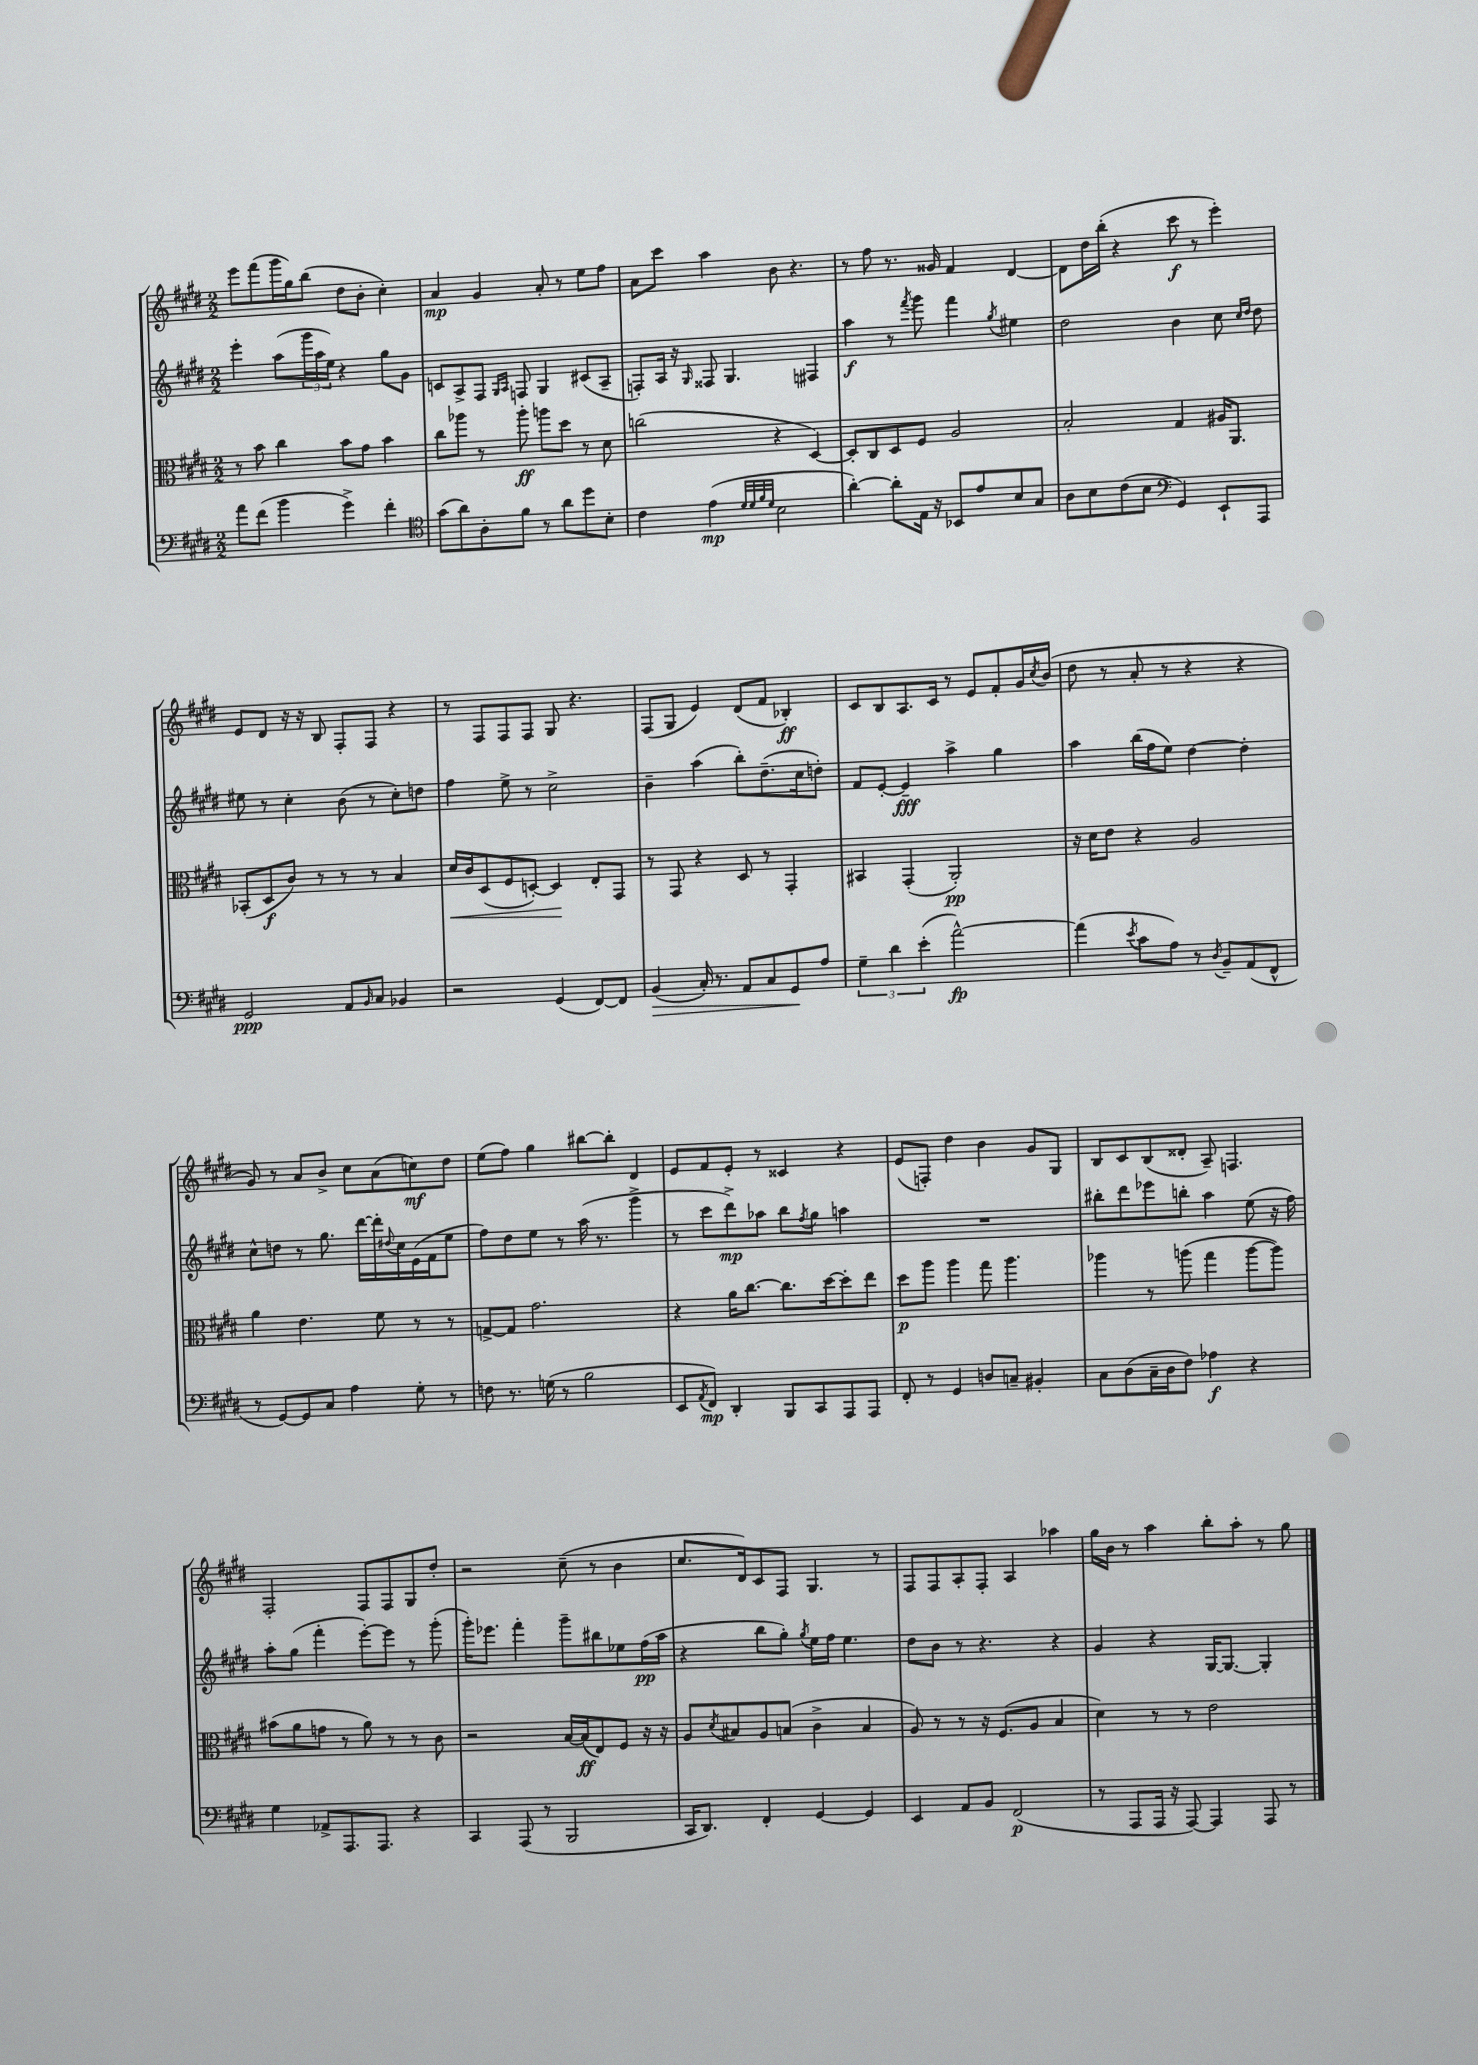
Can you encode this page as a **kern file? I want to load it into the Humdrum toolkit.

**kern	**kern	**kern	**kern
*staff4	*staff3	*staff2	*staff1
*clefF4	*clefC3	*clefG2	*clefG2
*k[f#c#g#d#]	*k[f#c#g#d#]	*k[f#c#g#d#]	*k[f#c#g#d#]
*M2/2	*M2/2	*M2/2	*M2/2
8a\L	8r	4eee'\	8eee\L
(8f#\J	8b\	.	(8fff#\
4b\	4cc#\	(8aa\L	16ggg#\L
.	.	.	16gg#\J)
.	.	24ggg#\L	(8bb\J
.	.	24aa\	.
.	.	24ee\JJ)	.
4g#^\)	8b\L	4r	8dd#\L
.	8g#\J	.	8b'\J
4f#'\	4b\	8gg#\L	4cc#'\)
.	.	8g#\J	.
=	=	=	=
*clefC4	*	*	*
(8g#\L	8cc#\L	8c/L	4a/
8a\)	8aa-\J	8A^/	.
8A'\	8r	8F#/J	4g#/
.	.	16qqG#/LL	.
.	.	16qqA/JJ	.
8f#\J	8aa-'\	8F/	.
8r	8aa\L	4G#/	8a'/
8a\L	8dd#\J	.	8r
8dd#\	8r	(8c#/L	8ee\L
8B'\J	8d#\	8A~/J	8ff#\J
=	=	=	=
4c#\	(2cc\	8F'/L)	8a\L
.	.	16A/Jk	8ccc#\J
.	.	16r	.
.	.	16qqG#/	.
(4e\	.	8F##/	4aa\
.	.	4.G#/	.
32qqd#/LLL	.	.	.
32qqd#/	.	.	.
32qqf#/	.	.	.
32qqd#/JJJ	.	.	.
2B\	4r	.	8b\
.	.	.	4.r
.	[4D#/)	4F#/	.
=	=	=	=
[4a'\)	8D#'/]L	4aa\	8r
.	8C#/	.	8ff#\
8a'\]L	8D#/	8r	8.r
.	.	8qfff#/	.
16E\Jk	8F#/J	8ggg#\	.
16r	.	.	16g##/
8BB-/L	2A/	4fff#\	4f#/
8e/	.	.	.
.	.	8qgg#/	.
8B/	.	4ee#\	[4d#/
8G#/J	.	.	.
=	=	=	=
8A\L	2B'/	2dd#\	8d#\]L
8B\	.	.	16dd#\L
.	.	.	(16bb'\JJ
(8c#\	.	.	4r
8B\J	.	.	.
*clefF4	*	*	*
4GG#/)	4G#/	4b\	8ccc#\
.	.	.	8r
8EE`/L	16A#/LK	8cc#\	4eee'\)
.	8.AA/J	.	.
.	.	16qqcc#/LL	.
.	.	16qqdd#/JJ	.
8AAA/J	.	8dd#\	.
=	=	=	=
2GG#/	(8BB-'/L	8ee#\	8e/L
.	8D#/	8r	8d#/J
.	8c#/J)	4cc#'\	16r
.	.	.	16r
.	8r	.	8B/
8AA/L	8r	(8b\	8F#'/L
16qqBB/	.	.	.
8C#/J	8r	8r	8F#/J
4BB-/	4B/	8cc#'\L)	4r
.	.	8dd\J	.
=	=	=	=
2r	16d#/LL	4ff#\	8r
.	16c#/J	.	.
.	(8D#/	.	8F#/L
.	8F#/	8ee^\	8F#/
.	[8D'/J)	8r	8F#/J
(4GG#/	4D/]	2cc#^\	8G#/
.	.	.	4.r
[8FF#/L)	8E'/L	.	.
8FF#/]J	8GG#/J	.	.
=	=	=	=
(4BB/	8r	4b~\	(8F#/L
.	8GG#/	.	8G#/J
16C#'/)	4r	(4aa\	4e/)
8.r	.	.	.
8AA/L	8D#/	8bb'\L)	(8d#/L
8C#/	8r	(8.dd#~\	8f#/J
8GG#/	4GG#'/	.	4B-'/)
.	.	16cc#\k	.
8A/J	.	8dd'\J)	.
=	=	=	=
6G#~\	4BB#/	8f#/L	8c#/L
.	.	[8e'/J	8B/
6d#\	.	.	.
.	(4GG#'/	4e~/]	8.A/
(6e'\	.	.	.
.	.	.	16c#/Jk
[2a^^\)	2AA'/)	4aa^\	8r
.	.	.	8e/L
.	.	4gg#\	8f#'/
.	.	.	16g#/L
.	.	.	8qcc#/
.	.	.	(16b/JJ
=	=	=	=
(4a\]	16r	4aa\	8dd#\
.	16d#\LK	.	.
.	8e\J	.	8r
8qe/	.	.	.
8c#\L	4r	(16bb\LL	8a'/
.	.	16ff#\J	.
8A\J)	.	8ee\J)	8r
8r	2A/	[4dd#\	4r
8qD#/	.	.	.
8BB~/L	.	.	.
(8AA/	.	4dd#'\]	4r
8FF#^^/J	.	.	.
=	=	=	=
8r	4a\	8cc#^^\L	8g#/)
[8GG#/L)	.	8dd\J	8r
8GG#/]	4.e\	8r	8a/L
8C#/J	.	8.gg#\	8b^/J
4A\	.	.	8cc#\L
.	.	[16ddd#\LL	.
.	8f#\	16ddd#'\]	(8a\
.	.	8qqdd#/	.
.	.	16cc#\	.
8G#'\	8r	(16e\	8cc\)
.	.	16f#\J	.
8r	8r	8ee\J	8dd#\J
=	=	=	=
8F\	[8G^/L	8ff#\L)	(8ee\L
8.r	8G/]J	8dd#\	8ff#\J)
.	2.g#\	8ee\J	4gg#\
(16G\	.	.	.
8r	.	8r	.
2B\	.	(16aa\	[8bb#\L
.	.	8.r	.
.	.	.	8bb#'\]J
.	.	4ggg#^\	4d#/
=	=	=	=
8EE/L	4r	8r	8e/L
8qAA/	.	.	.
8FF#/J)	.	8ccc#\L	8f#/
4DD#'/	16a\LK	8ddd#^\)	8e'/J
.	[8.cc#\J	.	.
.	.	8aa-\J	8r
8BBB/L	8.cc#\]L	8bb\L	4c##/
.	.	8qff#/	.
8CC#/	.	8gg#\J	.
.	[16dd#\k	.	.
8AAA/	8dd#'\]	4aa\	4r
8AAA/J	8ee\J	.	.
=	=	=	=
8FF#'/	8dd#\L	1r	(8e/L
8r	8aa\J	.	8F'/J)
4GG#/	4aa\	.	4dd#\
8D/L	8gg#\	.	4b\
8C~/J	4.aa\	.	.
4BB#'/	.	.	8g#/L
.	.	.	8G#/J
=	=	=	=
8C#\L	4aa-\	8bb#'\L	8B/L
(8D#\	.	8ddd#\	8c#/
16C#~\L	8r	8eee-\	(8B/
16D#\J	.	.	.
8F#\J)	(8aa\	8bb'\J	8d##'/J
4A-\	4gg#\	4aa\	8A~/)
.	.	.	4.F/
4r	[8aa\L	(8ee\	.
.	8aa\]J)	16r	.
.	.	16ff#\)	.
=	=	=	=
4G#\	(8b#\L	8aa'\L	2F#'/
.	8a\	(8gg#\J	.
8AA-^/L	8g\J	4fff#'\	.
8.AAA/	8r	.	.
.	8a\)	[8eee'\L)	8F#/L
8.AAA/J	.	.	.
.	8r	8eee\]J	8F#/
4r	8r	8r	8G#/
.	8c#\	(8ggg#'\	8dd#'/J
=	=	=	=
4CC#/	2r	16ggg#'\LK)	2r
.	.	8.eee-\J	.
(8AAA/	.	4fff#'\	.
8r	.	.	.
2BBB/	[16B/LL	8ggg#~\L	(8cc#~\
.	(16B/]J	.	.
.	8E/)	8bb#\	8r
.	8F#/J	8ee-\	4b\
.	16r	(16ff#\L	.
.	16r	16aa\JJ	.
=	=	=	=
16CC#/LK	8A/L	4r	8.cc#/L
8.DD#/J)	.	.	.
.	8qd#/	.	.
.	8B#/	.	.
.	.	.	16d#/k)
4FF#'/	8A/	8bb\L	8c#/
.	(8B/J	8gg#'\J)	8F#/J
.	.	8qgg#/	.
[4GG#/	4c#^\	16ee\LL	4.G#/
.	.	16ff#\JJ	.
.	.	4.ee\	.
4GG#/]	4B/	.	.
.	.	.	8r
=	=	=	=
4EE/	8A/)	8dd#\L	8F#/L
.	8r	8b\J	8F#/
8AA/L	8r	8r	8A'/
8BB/J	16r	4.r	8F#'/J
.	(8.F#/L	.	.
(2FF#/	.	.	4A/
.	8A/J	.	.
.	4B/	4r	4aa-\
=	=	=	=
8r	4d#\)	4g#/	16gg#\LL
.	.	.	16b\JJ
8AAA/L	.	.	8r
16AAA/Jk	8r	4r	4aa\
16r	.	.	.
[8AAA/)	8r	.	.
4AAA/]	2e\	[16G#/LK	8bb'\L
.	.	8.G#/_J	.
.	.	.	8aa'\J
8AAA/	.	4G#'/]	8r
8r	.	.	8gg#\
==	==	==	==
*-	*-	*-	*-
